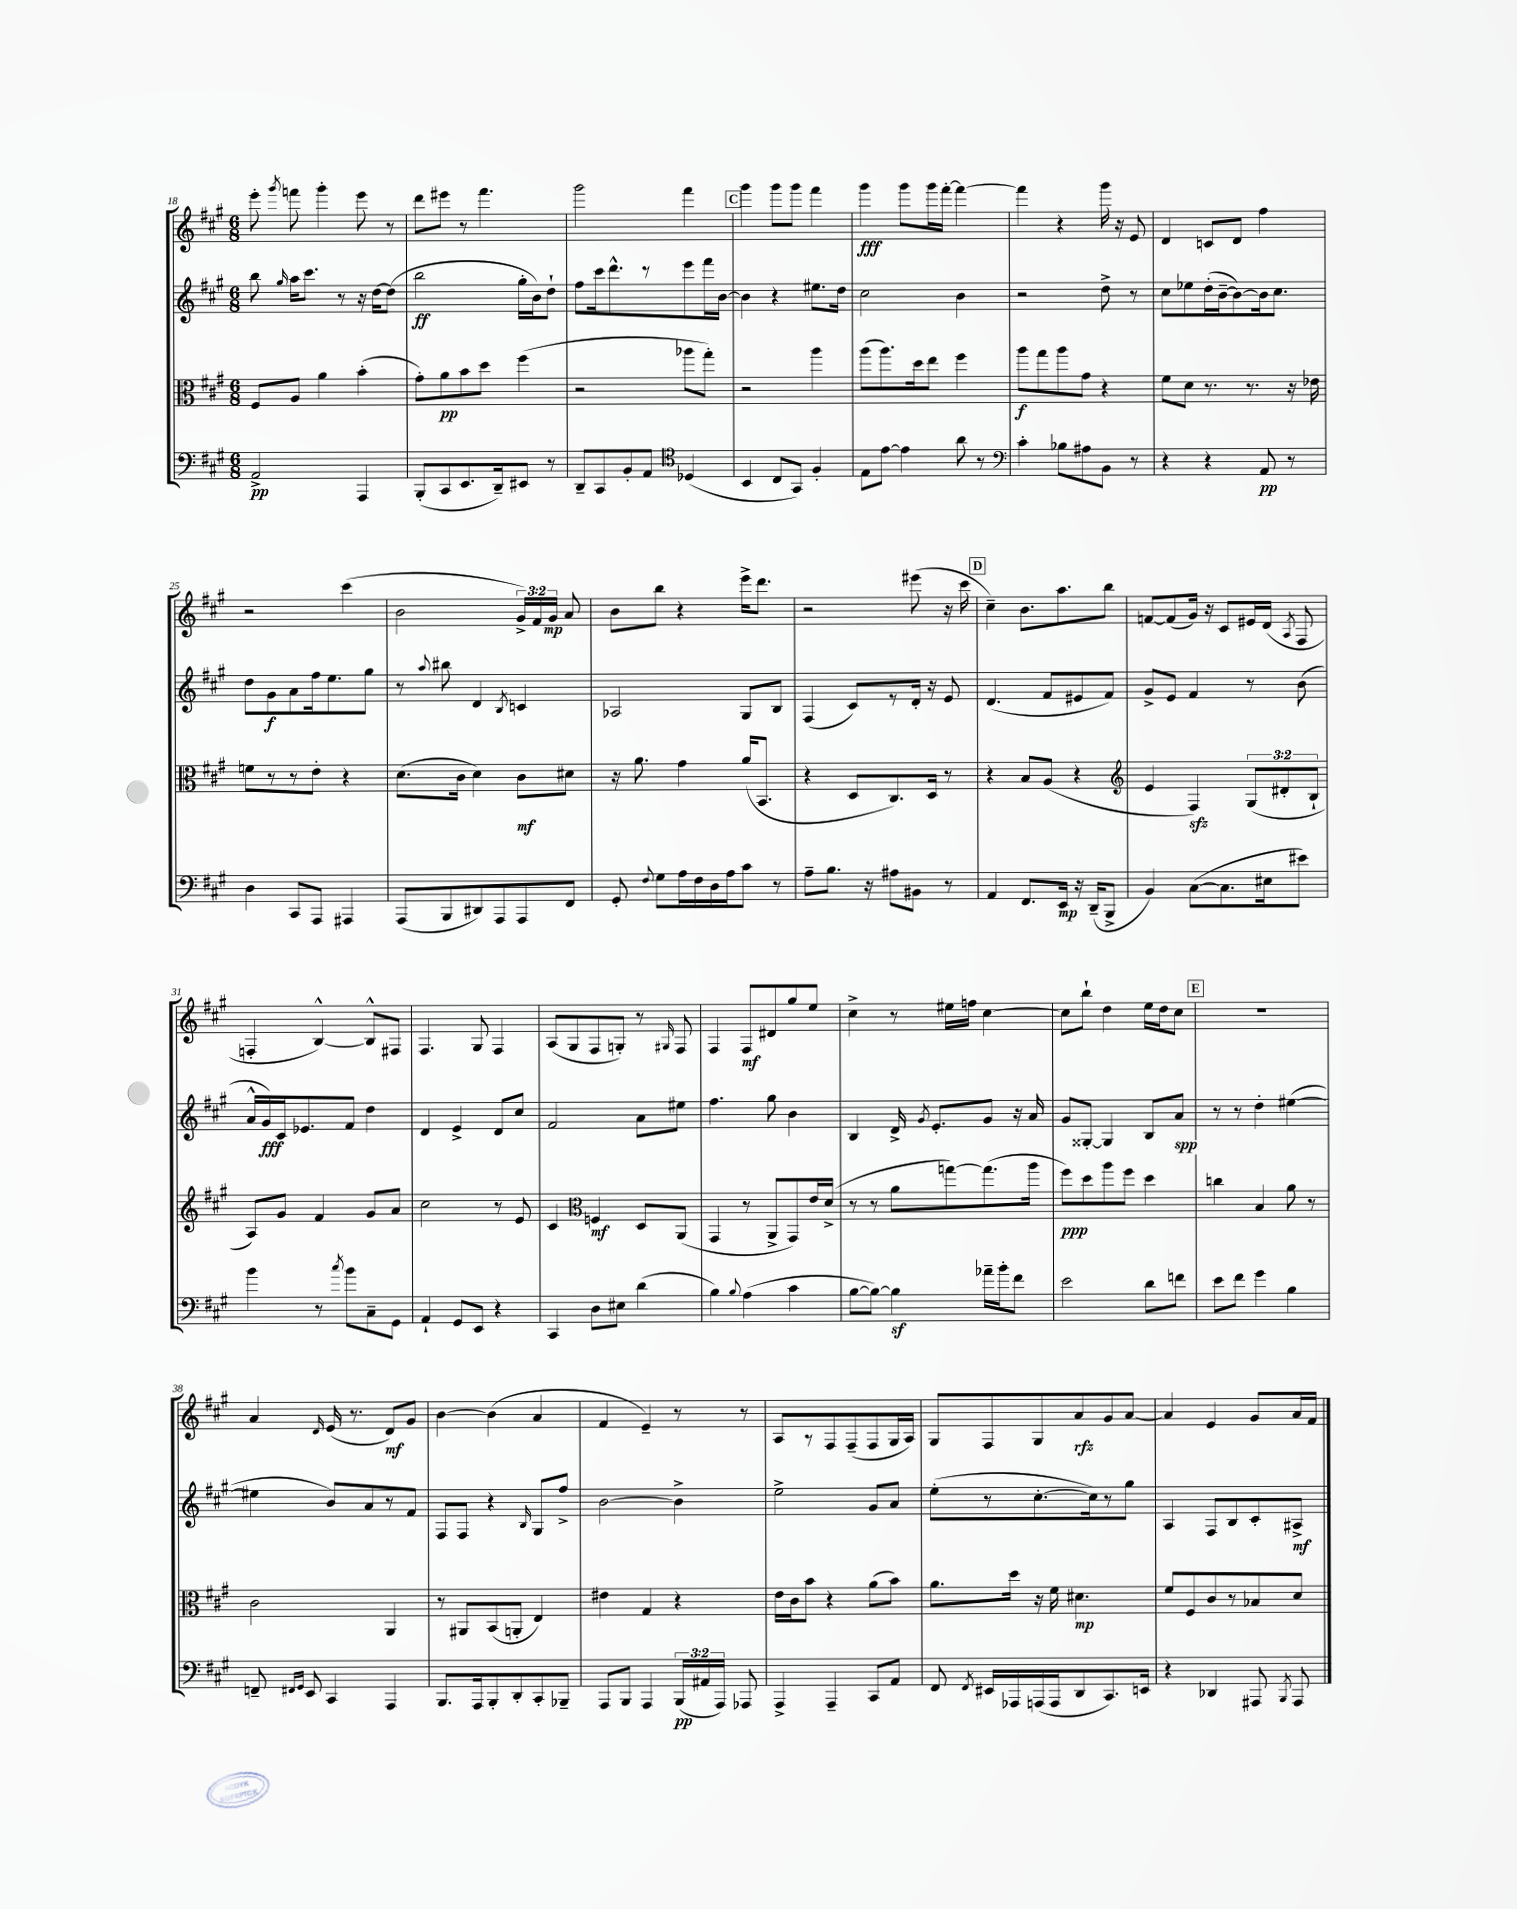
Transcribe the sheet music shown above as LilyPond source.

<<
\new StaffGroup <<
\new Staff = "s0" {
    \clef treble \key a \major \numericTimeSignature \time 6/8 \override Staff.TupletNumber.text = #tuplet-number::calc-fraction-text
    \autoBeamOff e'''8-. \acciaccatura { gis'''8 } f'''8 gis'''4-. e'''8 r8 |
    d'''8[ eis'''8] r8 fis'''4. |
    gis'''2 fis'''4 |
    \mark \markup { \box "C" } gis'''4 gis'''8[ gis'''8] fis'''4 |
    gis'''4\fff gis'''8[ gis'''16 fis'''16]~-. fis'''4~ |
    fis'''4 r4 gis'''16 r16 e'8 |
    d'4 c'8[ d'8] fis''4 |
    r2 cis'''4( |
    b'2 \tuplet 3/2 { gis'16[->) fis'16 gis'16]\mp } a'8 |
    b'8[ b''8] r4 e'''16[-> d'''8.] |
    r2 eis'''8( r16 cis'''16 |
    \mark \markup { \box "D" } cis''4--) b'8.[ a''8. b''8] |
    f'8[~ f'8( gis'16]) r16 cis'8[ eis'16 d'16]( \acciaccatura { a8 } fis8 |
    f4-. b4~-^) b8[-^ fis8] |
    fis4. gis8 fis4 |
    a8[( gis8 fis8 g8]-.) r8 \grace { gis16 } fis8 |
    fis4 fis8[\mf dis'8 gis''8 e''8] |
    cis''4-> r8 eis''16[ f''16] cis''4~ |
    cis''8[ b''8]-! d''4 e''16[ d''16 cis''8] |
    \mark \markup { \box "E" } R2. |
    a'4 \grace { d'16 } e'16( r8. d'8[\mf) gis'8] |
    b'4~ b'4( a'4 |
    fis'4 e'4--) r8 r8 |
    a8[ r8 fis8 fis8--( fis8 gis16 a16]) |
    gis8[ fis8 gis8 a'8\rfz gis'8 a'8]~ |
    a'4 e'4 gis'8[ a'16 fis'16] \bar "|." |
}
\new Staff = "s1" {
    \clef treble \key a \major \numericTimeSignature \time 6/8
    \autoBeamOff b''8 \grace { gis''16 } a''16[ cis'''8.] r8 r16 d''16[~ d''8]( |
    b''2\ff gis''16[-. b'16) d''8]-! |
    fis''8[ cis'''16 d'''8.-^ r8 e'''8 fis'''16 b'16]~ |
    \mark \markup { \box "C" } b'4 r4 eis''8.[ d''16] |
    cis''2 b'4 |
    r2 d''8-> r8 |
    cis''8[ ees''8 d''16-.( b'16~-- b'8~) b'16 cis''8.] |
    d''8[ gis'8\f a'8 fis''16 e''8. gis''8] |
    r8 \appoggiatura { a''8 } bis''8 d'4 \acciaccatura { b8 } c'4 |
    aes2 gis8[ b8] |
    fis4( cis'8[) r8 d'16]-. r16 e'8 |
    \mark \markup { \box "D" } d'4.( fis'8[ eis'8 fis'8]) |
    gis'8[-> e'8] fis'4 r8 b'8( |
    a'16[-^ gis'16\fff) cis'16 ees'8. fis'8] d''4 |
    d'4 e'4-> d'8[ cis''8] |
    fis'2 a'8[ eis''8] |
    fis''4. gis''8 b'4 |
    b4 d'16-> \acciaccatura { gis'8 } e'8.[-. gis'8] r16 a'16 |
    gis'8[ gisis8]~-. gisis4 b8[ a'8]\spp |
    \mark \markup { \box "E" } r8 r8 d''4-. eis''4~( |
    eis''4 b'8[) a'8 r8 fis'8] |
    fis8[ fis8] r4 \grace { b16 } gis8[ fis''8]-> |
    b'2~ b'4-> |
    e''2-> gis'8[ a'8] |
    e''8[-.( r8 cis''8.~-. cis''16) r8 gis''8] |
    a4 fis8[ b8 cis'8-. ais8]->\mf \bar "|." |
}
\new Staff = "s2" {
    \clef alto \key a \major \numericTimeSignature \time 6/8 \override Staff.TupletNumber.text = #tuplet-number::calc-fraction-text
    \autoBeamOff fis8[ a8] a'4 b'4-.( |
    gis'8[-.) a'8\pp b'8 d''8] fis''4( |
    r2 aes''8[ gis''8]-.) |
    \mark \markup { \box "C" } r2 a''4 |
    a''8[( a''8.) d''16 e''8] fis''4 |
    a''8[\f gis''8 a''8 gis'8] r4 |
    fis'8[ d'8] r8. r8. r16 ees'16 |
    f'8[ r8 r8 e'8]-. r4 |
    d'8.[( cis'16] d'4) cis'8[\mf dis'8] |
    r16 a'8. gis'4 a'16[( b,8.] |
    r4 d8[ cis8.) d16] r8 |
    \mark \markup { \box "D" } r4 b8[ a8]( r4 |
    \clef treble e'4 fis4\sfz) \tuplet 3/2 { gis8[( dis'8-. b8]-! } |
    a8[) gis'8] fis'4 gis'8[ a'8] |
    cis''2 r8 e'8 |
    cis'4 \clef alto f4\mf d8[ a,8]( |
    gis,4 r8 a,8[-> gis,8) e'16 d'16]->( |
    r8 r8 a'8[ g''8~) g''8.( a''16] |
    fis''8[\ppp) d''8 a''8 fis''8] d''4 |
    \mark \markup { \box "E" } c''4 b4 a'8 r8 |
    cis'2 a,4 |
    r8 ais,8[ b,8( a,8]-. e4) |
    eis'4 gis4 r4 |
    e'16[ cis'16 b'8] r4 a'8[( b'8]) |
    a'8.[ d''16] r16 fis'16 dis'4.\mp |
    fis'8[ fis8 cis'8 r8 bes8 d'8] \bar "|." |
}
\new Staff = "s3" {
    \clef bass \key a \major \numericTimeSignature \time 6/8 \override Staff.TupletNumber.text = #tuplet-number::calc-fraction-text
    \autoBeamOff a,2->\pp a,,4 |
    b,,8[-.( cis,8 e,8. d,16--) eis,8] r8 |
    d,8[-- cis,8 b,8-. a,8] \clef tenor des4( |
    \mark \markup { \box "C" } b,4 cis8[ gis,8]) fis4-. |
    e8[ e'8]~ e'4 a'8 r8 |
    \clef bass cis'4-. bes8[ ais8 b,8] r8 |
    r4 r4 a,8\pp r8 |
    d4 cis,8[ a,,8] ais,,4 |
    a,,8[( b,,8 dis,8) a,,8 a,,8 fis,8] |
    gis,8-. \appoggiatura { fis8 } gis8[ a16 fis16 d16 a16 cis'8] r8 |
    a8[-- b8.] r16 ais8[ bis,8] r8 |
    \mark \markup { \box "D" } a,4 fis,8.[ e,16]\mp r16 d,16[--( b,,8]-> |
    b,4) cis8[~( cis8. eis16 eis'8]) |
    b'4 r8 \acciaccatura { cis''8 } b'8[ cis8-- gis,8] |
    a,4-! gis,8[ e,8] r4 |
    cis,4 d8[ eis8] d'4( |
    b4) \appoggiatura { b8 } a4( cis'4 |
    b8[~ b8]~) b4\sf aes'16[-- b'16-. fis'8] |
    e'2 d'8[ f'8] |
    \mark \markup { \box "E" } e'8[ fis'8] gis'4 b4 |
    f,8-- \grace { fis,16[ gis,16] } e,8 cis,4 a,,4 |
    b,,8.[ a,,16 b,,8-. d,8-. cis,8-. bes,,8]-- |
    a,,8[ b,,8] a,,4 \tuplet 3/2 { b,,16[\pp( ais,16 a,,16]) } aes,,8 |
    a,,4-> a,,4-- cis,8[ a,8] |
    fis,8 \acciaccatura { fis,8 } eis,16[ aes,,16 a,,16( a,,16 d,8 cis,8.) e,16] |
    r4 des,4 ais,,8 \acciaccatura { b,,8 } ais,,8 \bar "|." |
}
>>
>>
\layout { \context { \Score currentBarNumber = #18 } }
